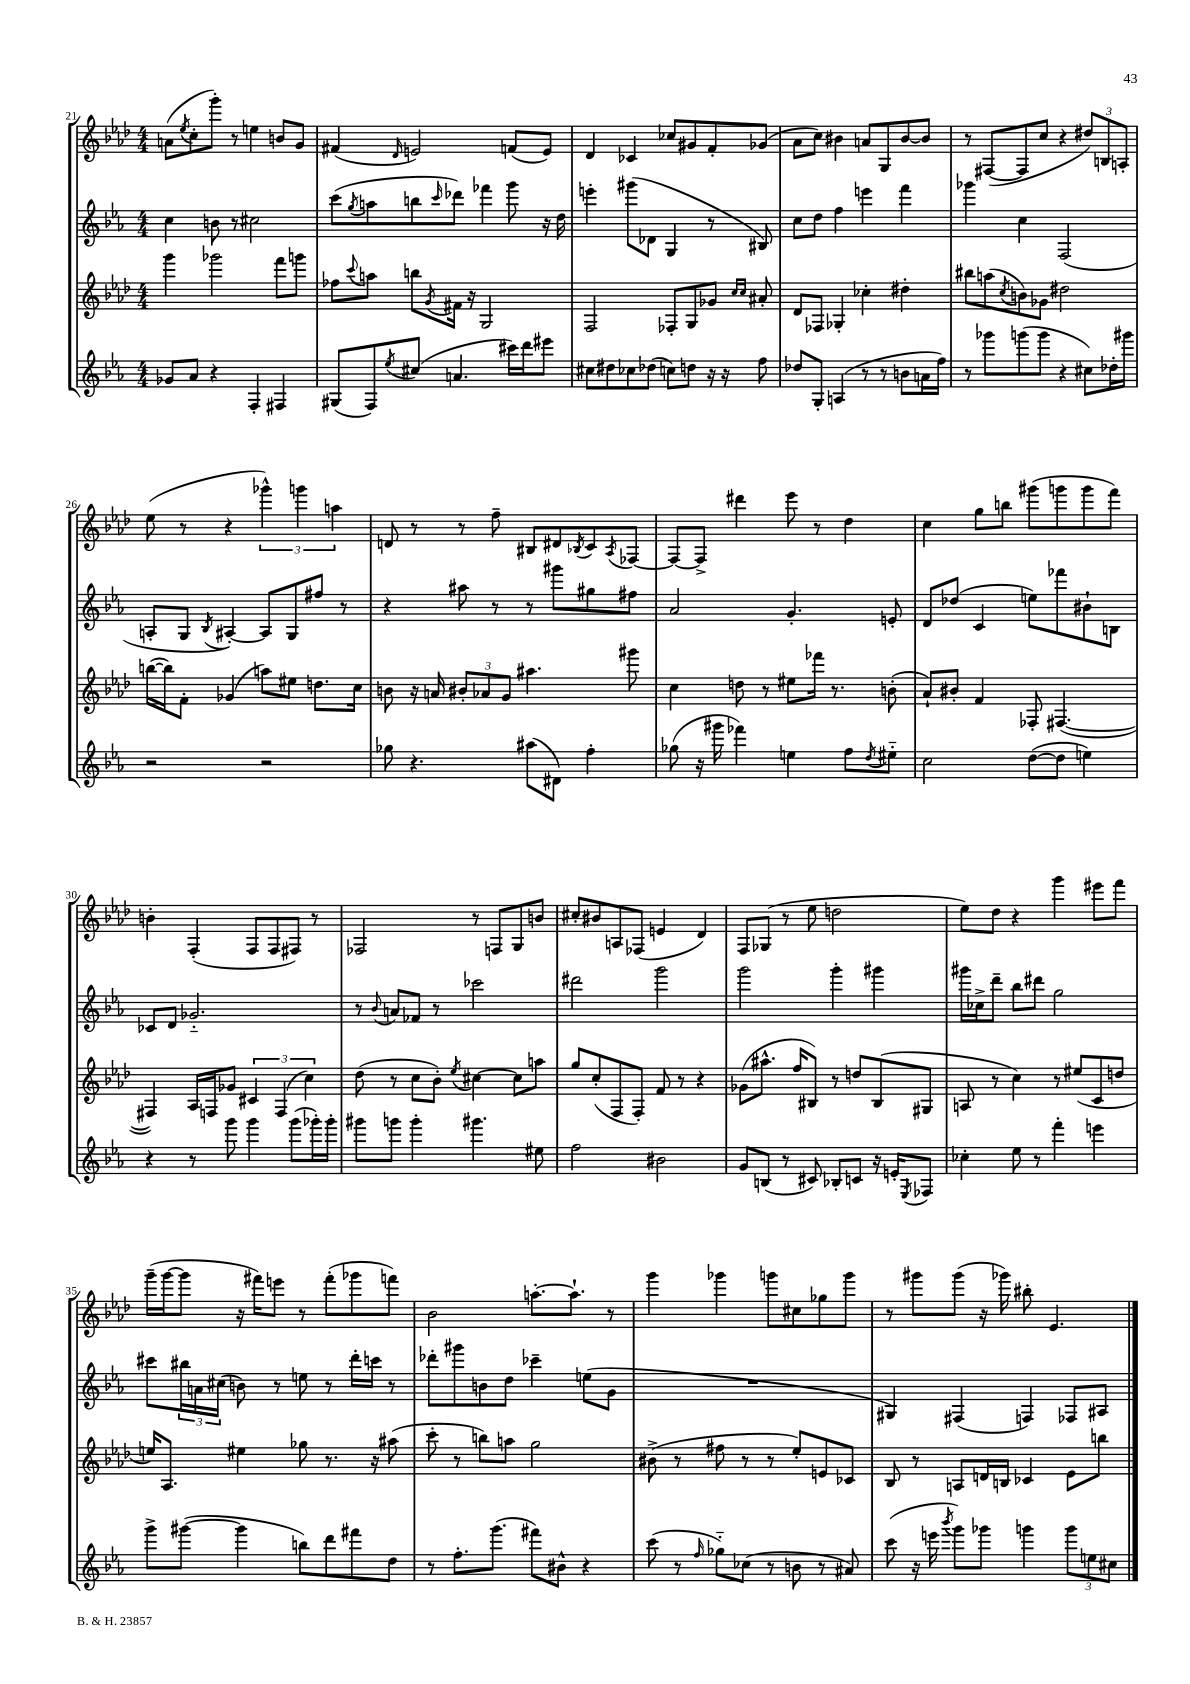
<<
\new StaffGroup <<
\new Staff = "s0" {
    \clef treble \key aes \major \numericTimeSignature \time 4/4
    a'8( \acciaccatura { ees''8 } c''8-. g'''8-.) r8 e''4 b'8 g'8 |
    fis'4( \grace { des'16 } e'2) f'8( e'8) |
    des'4 ces'4 ces''8 gis'8 f'8-. ges'8( |
    aes'8 c''8) bis'4 a'8 g8 bis'8~ bis'8 |
    r8 fis8~( fis8 c''8 r4 \tuplet 3/2 { dis''8) b8 a8-. } |
    ees''8( r8 r4 \tuplet 3/2 { ges'''4-^) g'''4 a''4 } |
    d'8 r8 r8 f''8-- bis8 dis'8 \acciaccatura { bes8 } c'8 \acciaccatura { aes8 } fes8~ |
    fes8~ fes8-> dis'''4 ees'''8 r8 des''4 |
    c''4 g''8 b''8 gis'''8( g'''8 g'''8 f'''8) |
    b'4-. f4-.( f8 f8 fis8) r8 |
    fes2 r8 f8 g8 b'8 |
    cis''8-. bis'8 a8 fes8( e'4 des'4) |
    f8 ges8( r8 ees''8 d''2 |
    ees''8) des''8 r4 g'''4 eis'''8 f'''8 |
    g'''16--( g'''16~ g'''8 r16 fis'''16) e'''8 r8 fis'''8-.( ges'''8 f'''8) |
    bes'2 a''8.~-. a''8.-! r8 |
    g'''4 ges'''4 g'''8 cis''8 ges''8 g'''8 |
    r8 gis'''8 gis'''8( r16 ges'''16) bis''8-. ees'4. \bar "|." |
}
\new Staff = "s1" {
    \clef treble \key ees \major \numericTimeSignature \time 4/4
    c''4 b'8 r8 cis''2 |
    c'''8( \acciaccatura { g''8 } a''8 b''8 \grace { c'''16 } des'''8) fes'''4 g'''8 r16 d''16 |
    e'''4-. gis'''8( des'8 g4 r8 bis8) |
    c''8 d''8 f''4 e'''4 f'''4 |
    ges'''4 c''4 f2( |
    a8-. g8 \acciaccatura { bes8 } ais4~-.) ais8 g8 fis''8 r8 |
    r4 ais''8 r8 r8 gis'''8 gis''8 fis''8 |
    aes'2 g'4.-. e'8-. |
    d'8 des''8( c'4 e''8) fes'''8 bis'8-! b8 |
    ces'8 d'8 ges'2.-_ |
    r8 \appoggiatura { bes'8 } a'8 fes'8 r8 ces'''2 |
    dis'''2 g'''2 |
    g'''2 g'''4-. gis'''4 |
    gis'''16 ces''16-> d'''8-- bes''8 dis'''8 g''2 |
    cis'''8 \tuplet 3/2 { bis''16 a'16 cis''16( } b'8) r8 e''8 r8 d'''16-. c'''16 r8 |
    des'''8-. gis'''8 b'8 d''8 ces'''4-- e''8( g'8 |
    R1 |
    gis4) fis4( f4) fes8 ais8 \bar "|." |
}
\new Staff = "s2" {
    \clef treble \key aes \major \numericTimeSignature \time 4/4
    g'''4 ges'''2 f'''8 g'''8 |
    fes''8 \appoggiatura { c'''8 } a''8 b''8 \acciaccatura { g'8 } fis'16 r16 g2 |
    f2 fes8-. g8 ges'8 \grace { c''16 c''16 } ais'8-. |
    des'8 fes8 ges4-. ces''4-. dis''4-. |
    bis''8 a''8( \acciaccatura { c''8 } b'8) ges'8 dis''2 |
    b''16~( b''16) f'8-. ges'4( a''8) eis''8 d''8. c''16 |
    b'8 r16 a'16 \tuplet 3/2 { bis'8-. aes'8 g'8 } ais''4. gis'''8 |
    c''4 d''8 r8 eis''8 fes'''16 r8. b'8-.( |
    aes'8-!) bis'8-. f'4 fes8-. fis4.~( |
    fis4) aes16 f16 ges'8 \tuplet 3/2 { cis'4 f4( c''4) } |
    des''8( r8 c''8 bes'8-.) \acciaccatura { ees''8 } cis''4~ cis''8 a''8 |
    g''8 c''8-.( f8 f8-.) f'8 r8 r4 |
    ges'8( ais''8.-^ f''16 bis8) r8 d''8 bis8( gis8 |
    a8 r8 c''4) r8 eis''8( c'8 d''8 |
    e''16) aes8. eis''4 ges''8 r8. r16 ais''8( |
    c'''8-. r8 b''8) a''8 g''2 |
    bis'8->( r8 fis''8 r8 r8 ees''8-.) e'8 ces'8 |
    bes8 r8 a8 d'16 b16 ces'4 ees'8 b''8 \bar "|." |
}
\new Staff = "s3" {
    \clef treble \key ees \major \numericTimeSignature \time 4/4
    ges'8 aes'8 r4 f4-. fis4 |
    gis8( f8) \acciaccatura { ees''8 } cis''8( a'4. cis'''16) d'''16 eis'''8 |
    cis''8 dis''8 ces''8 des''8( c''8) d''8 r16 r16 f''8 |
    des''8 g8-. a4( r8 r8 b'8 a'16 f''16) |
    r8 ges'''8 g'''8( g'''8 r4 cis''8) des''16-. gis'''16 |
    r2 r2 |
    ges''8 r4. ais''8( dis'8) f''4-. |
    ges''8( r16 gis'''16 fes'''4) e''4 f''8 \acciaccatura { d''8 } eis''8-_ |
    c''2 d''8~( d''8 e''4) |
    r4 r8 g'''8 g'''4 g'''8( ges'''16-.) ges'''16-. |
    gis'''8 g'''8 g'''4-. gis'''4. eis''8 |
    f''2 bis'2 |
    g'8 b8( r8 cis'8) bes8-. c'8 r16 e'16-. \acciaccatura { ees8 } fes8 |
    ces''4-. ees''8 r8 f'''4-. e'''4 |
    g'''8-> gis'''8~( gis'''4 b''8) d'''8 fis'''8 d''8 |
    r8 f''8.-. g'''8.( fis'''8) bis'8-^ r4 |
    c'''8( r8 \grace { f''16 } ges''8-_) ces''8( r8 b'8 r8 ais'8) |
    c'''8( r16 e'''16 \acciaccatura { bes'''8 } g'''8) ges'''8 g'''4 \tuplet 3/2 { g'''8 e''8 cis''8 } \bar "|." |
}
>>
>>
\layout { \context { \Score currentBarNumber = #21 } }
